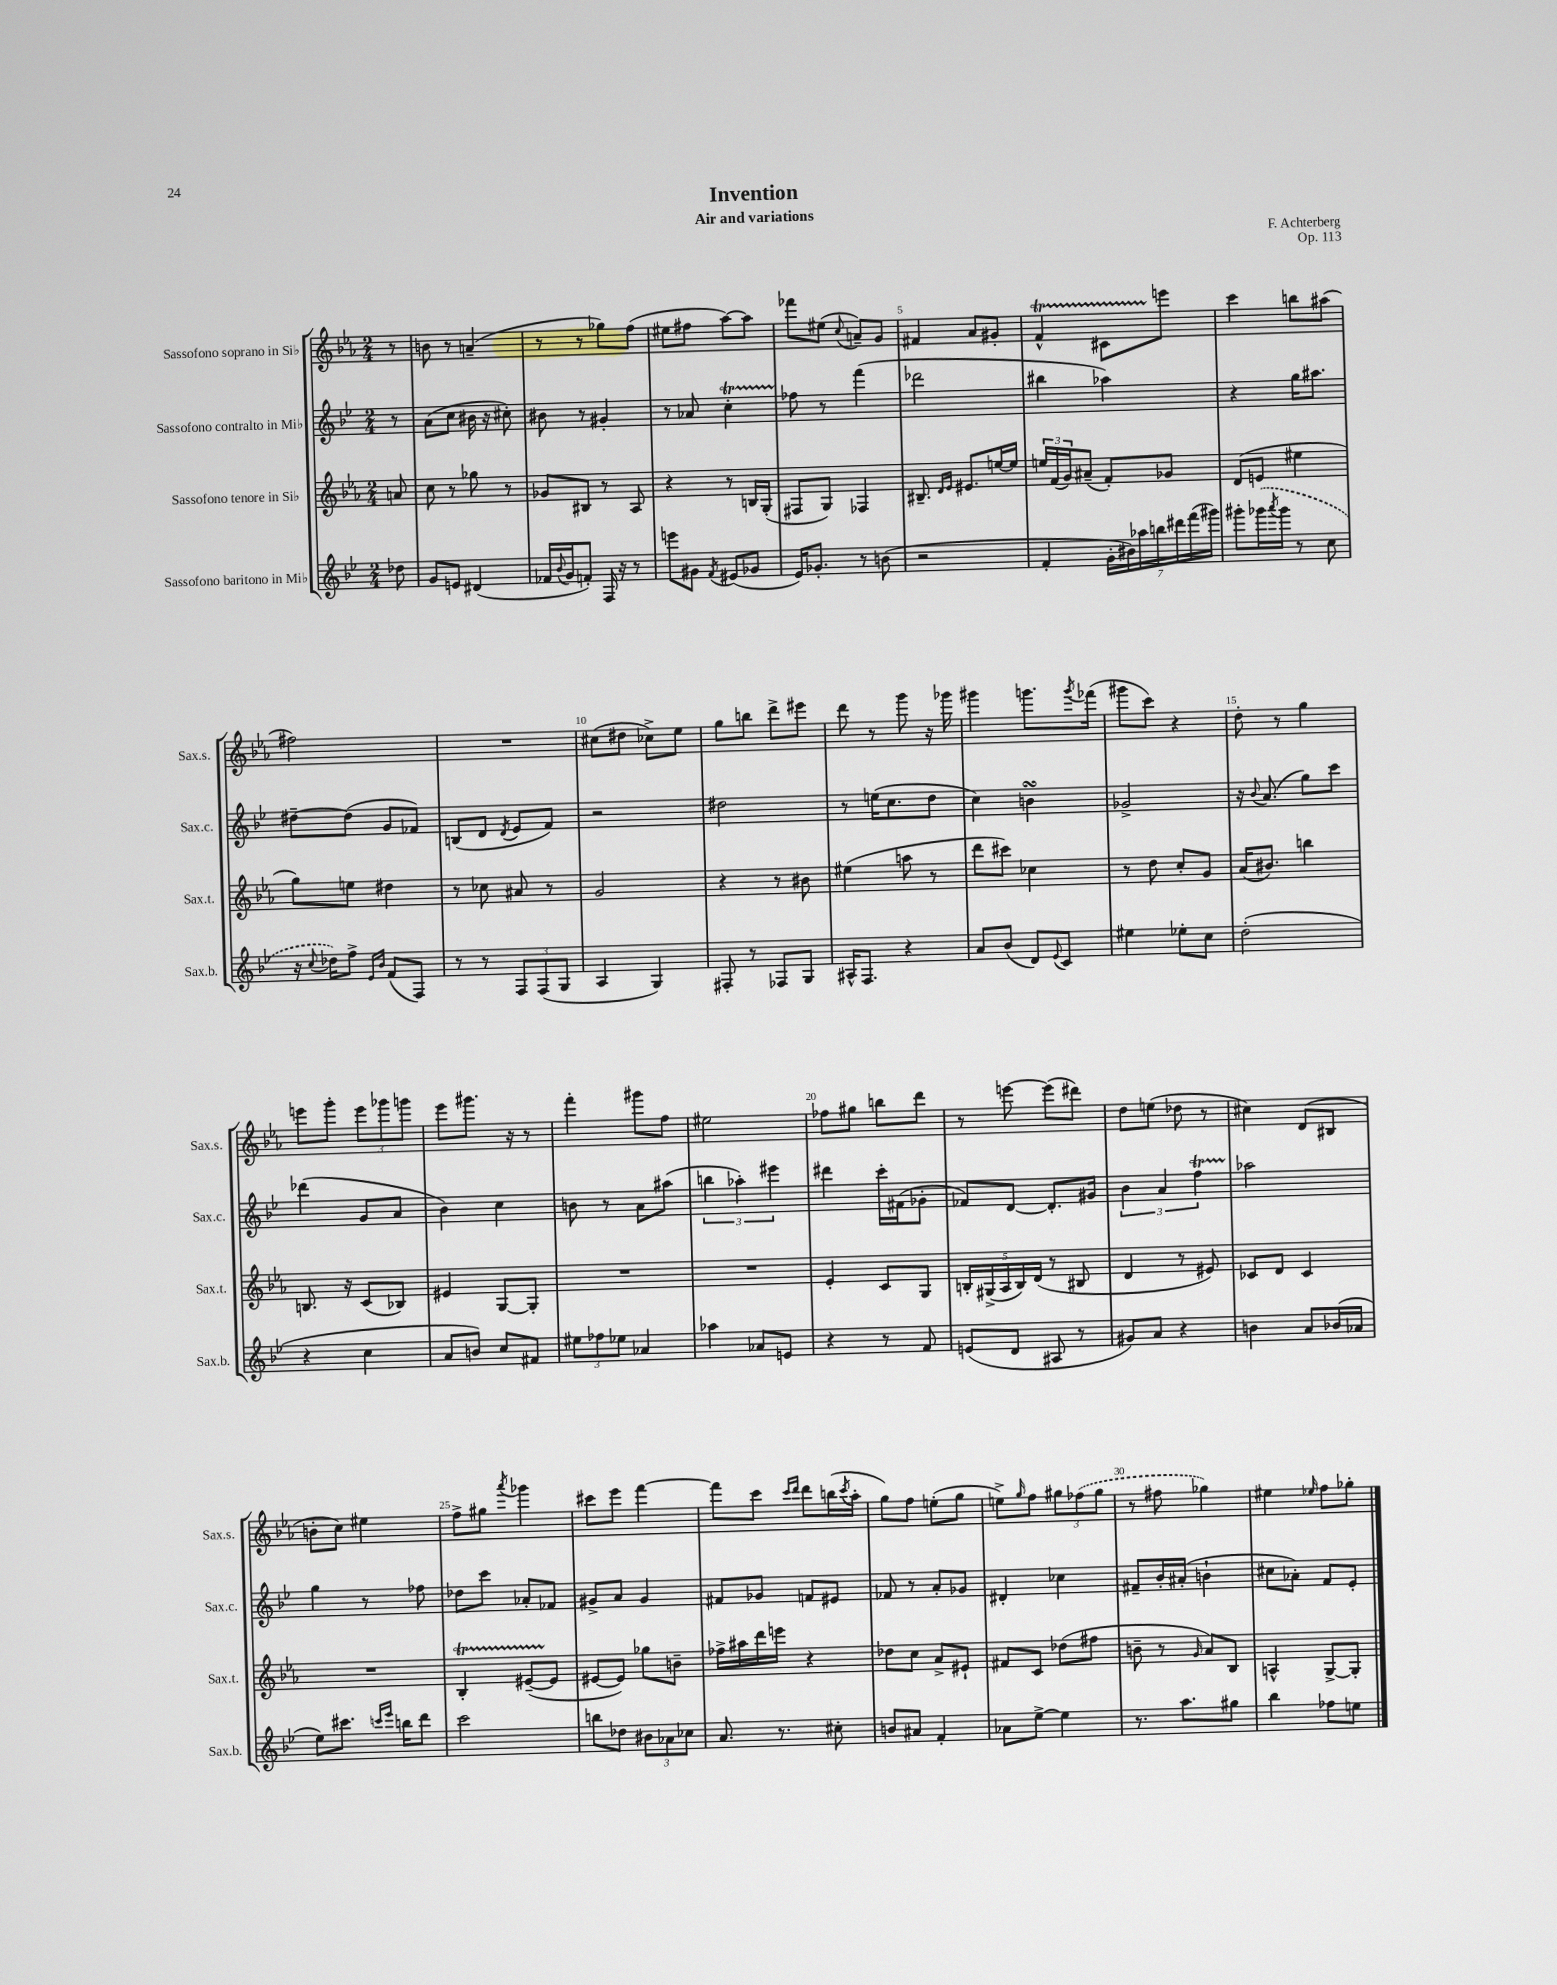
\header { title = "Invention" composer = "F. Achterberg" subtitle = "Air and variations" opus = "Op. 113" }
<<
\new StaffGroup <<
\new Staff = "s0" \with { instrumentName = "Sassofono soprano in Sib" shortInstrumentName = "Sax.s." } {
    \clef treble \key ees \major \numericTimeSignature \time 2/4 \partial 8
    r8 |
    b'8 r8 a'4--( |
    r8 r8 ges''8) f''8( |
    eis''8 fis''8 aes''8~) aes''8 |
    fes'''8 eis''8( \appoggiatura { c''8 } a'8--) g'8 |
    fis'4 aes'8 gis'8-. |
    f'4-^\startTrillSpan cis'8 e'''8\stopTrillSpan |
    c'''4 b''8 ais''8( |
    fis''2) |
    R2 |
    cis''8( dis''8 ces''8->) ees''8 |
    g''8 b''8 d'''8-> eis'''8 |
    d'''8 r8 g'''8 r16 ges'''16 |
    gis'''4 g'''8. \acciaccatura { g'''8 } fes'''16( |
    gis'''8 c'''8) r4 |
    d''8-. r8 g''4 |
    e'''8 g'''8-. \tuplet 3/2 { e'''8 ges'''8 g'''8 } |
    ees'''8 gis'''8. r16 r8 |
    f'''4-. gis'''8 f''8 |
    eis''2 |
    fes''8 gis''8 b''8 d'''8 |
    r8 e'''8~ e'''8( dis'''8) |
    d''8 e''8( des''8 r8 |
    cis''4) d'8( bis8 |
    b'8-. c''8) eis''4 |
    f''8-> gis''8 \acciaccatura { aes'''8 } ges'''4 |
    cis'''8 ees'''8 f'''4~ |
    f'''8 c'''8 \grace { c'''16 d'''16 } d'''8 b''16( \acciaccatura { c'''8 } aes''16-. |
    g''8) f''8 e''8-.( g''8 |
    e''8->) \grace { g''16 } f''8 \tuplet 3/2 { gis''8 \once \slurDashed fes''8( gis''8 } |
    r8 fis''8 ges''4) |
    eis''4 \grace { ees''16 } f''8 ges''8-. \bar "|." |
}
\new Staff = "s1" \with { instrumentName = "Sassofono contralto in Mib" shortInstrumentName = "Sax.c." } {
    \clef treble \key bes \major \numericTimeSignature \time 2/4 \partial 8
    r8 |
    a'8( c''8 bis'16 r16 cis''8-.) |
    bis'8 r8 gis'4-. |
    r8 aes'8 c''4-.\startTrillSpan |
    fes''8\stopTrillSpan r8 f'''4( |
    des'''2 |
    bis''4 aes''4) |
    r4 g''16 ais''8. |
    dis''8~-- dis''8( g'8 fes'8) |
    b8( d'8 \acciaccatura { d'8 } ees'8 f'8) |
    r2 |
    dis''2 |
    r8 e''16( c''8. d''8 |
    c''4) b'4\turn |
    ges'2-> |
    r16 \appoggiatura { bes'8 } a'8.( g''8) c'''8 |
    des'''4( g'8 a'8 |
    bes'4) c''4 |
    b'8 r8 a'8 ais''8( |
    \tuplet 3/2 { b''4 aes''4-.) eis'''4 } |
    dis'''4 c'''16-. fis'16( ges'8-. |
    fes'8) d'8~ d'8.-. gis'16 |
    \tuplet 3/2 { bes'4 a'4 f''4\startTrillSpan } |
    aes''2\stopTrillSpan |
    g''4 r8 fes''8 |
    des''8 c'''8 aes'8-. fes'8 |
    gis'8-> a'8 gis'4 |
    fis'8 ges'8 f'8 eis'8 |
    fes'8 r8 a'8-. ges'8 |
    dis'4-. ces''4 |
    fis'8-- bes'16-. ais'16-.( b'4-! |
    cis''8 aes'8-.) f'8 ees'8-. \bar "|." |
}
\new Staff = "s2" \with { instrumentName = "Sassofono tenore in Sib" shortInstrumentName = "Sax.t." } {
    \clef treble \key ees \major \numericTimeSignature \time 2/4 \partial 8
    a'8 |
    c''8 r8 ges''8 r8 |
    ges'8 bis8 r8 aes8 |
    r4 r8 b16 g16-.( |
    fis8 g8) fes4 |
    bis8.-- \grace { d'16 ees'16 } eis'8. e''16~ e''16 |
    \tuplet 3/2 { e''16 f'16( g'16) } ais'8--( f'8-.) ges'8 |
    d'8( e'8 eis''4 |
    g''8) e''8 dis''4 |
    r8 ces''8 ais'8 r8 |
    g'2 |
    r4 r8 bis'8 |
    eis''4( a''8 r8 |
    d'''8 cis'''8) ces''4 |
    r8 d''8 c''8-. g'8 |
    aes'16( bis'8.) b''4 |
    b8. r16 c'8( bes8) |
    eis'4 g8~ g8-. |
    R2 |
    R2 |
    ees'4-. c'8 g8 |
    \tuplet 5/4 { b16-. gis16->( aes16 b16) d'16( } r8 bis8 |
    d'4 r8 eis'8) |
    ces'8 d'8 ces'4 |
    R2 |
    bes4-.\startTrillSpan eis'8~--( eis'8\stopTrillSpan |
    eis'8~ eis'8) ges''8 b'8-- |
    fes''16-> ais''16 d'''16 e'''16 r4 |
    des''8 c''8 aes'8-> eis'8-! |
    fis'8 c'8 des''8( fis''8 |
    b'8-- r8 \grace { g'16 } aes'8) bes8 |
    a4-^ g8~-> g8-. \bar "|." |
}
\new Staff = "s3" \with { instrumentName = "Sassofono baritono in Mib" shortInstrumentName = "Sax.b." } {
    \clef treble \key bes \major \numericTimeSignature \time 2/4 \partial 8
    des''8 |
    g'8 e'8 dis'4( |
    fes'16 \appoggiatura { bes'8 } g'16 f'8-.) f16 r16 r8 |
    e'''8 gis'8 \acciaccatura { f'8 } eis'8( ges'8 |
    ees'16) ges'8.-. r8 b'8( |
    r2 |
    f'4-. \tuplet 7/4 { g'16-. bis'16) aes''16 b''16 dis'''16 f'''16( gis'''16) } |
    gis'''8-. \once \slurDashed ges'''16( \acciaccatura { a'''8 } ges'''16 r8 c''8 |
    r16 \appoggiatura { c''8 } des''16) f''8-> \grace { ees'16 bes'16 } f'8( f8) |
    r8 r8 \tuplet 3/2 { f8 f8( g8 } |
    a4 g4) |
    fis8-. r8 fes8 g8 |
    ais16-^ f8. r4 |
    a'8 bes'8( d'8) \appoggiatura { ees'8 } c'8 |
    eis''4 ees''8-. c''8 |
    d''2-.( |
    r4 c''4 |
    a'8 b'8) c''8 fis'8 |
    \tuplet 3/2 { eis''8 fes''8 ees''8 } aes'4 |
    aes''4 aes'8 e'8 |
    r4 r8 f'8 |
    e'8( d'8 ais8 r8 |
    gis'8) a'8 r4 |
    b'4 a'8 bes'16( aes'16 |
    ees''8) cis'''8. \grace { c'''16 ees'''16 } b''16 d'''8 |
    c'''2 |
    b''8 des''8 \tuplet 3/2 { bis'8 aes'8 ces''8 } |
    a'8. r8. cis''8-. |
    b'8 ais'8 f'4-. |
    aes'8 ees''8~-> ees''4 |
    r8. a''8. gis''8 |
    bes''4 fes''8 e''8 \bar "|." |
}
>>
>>
\layout { \context { \Score \override BarNumber.break-visibility = ##(#f #t #t) barNumberVisibility = #(every-nth-bar-number-visible 5) } }
